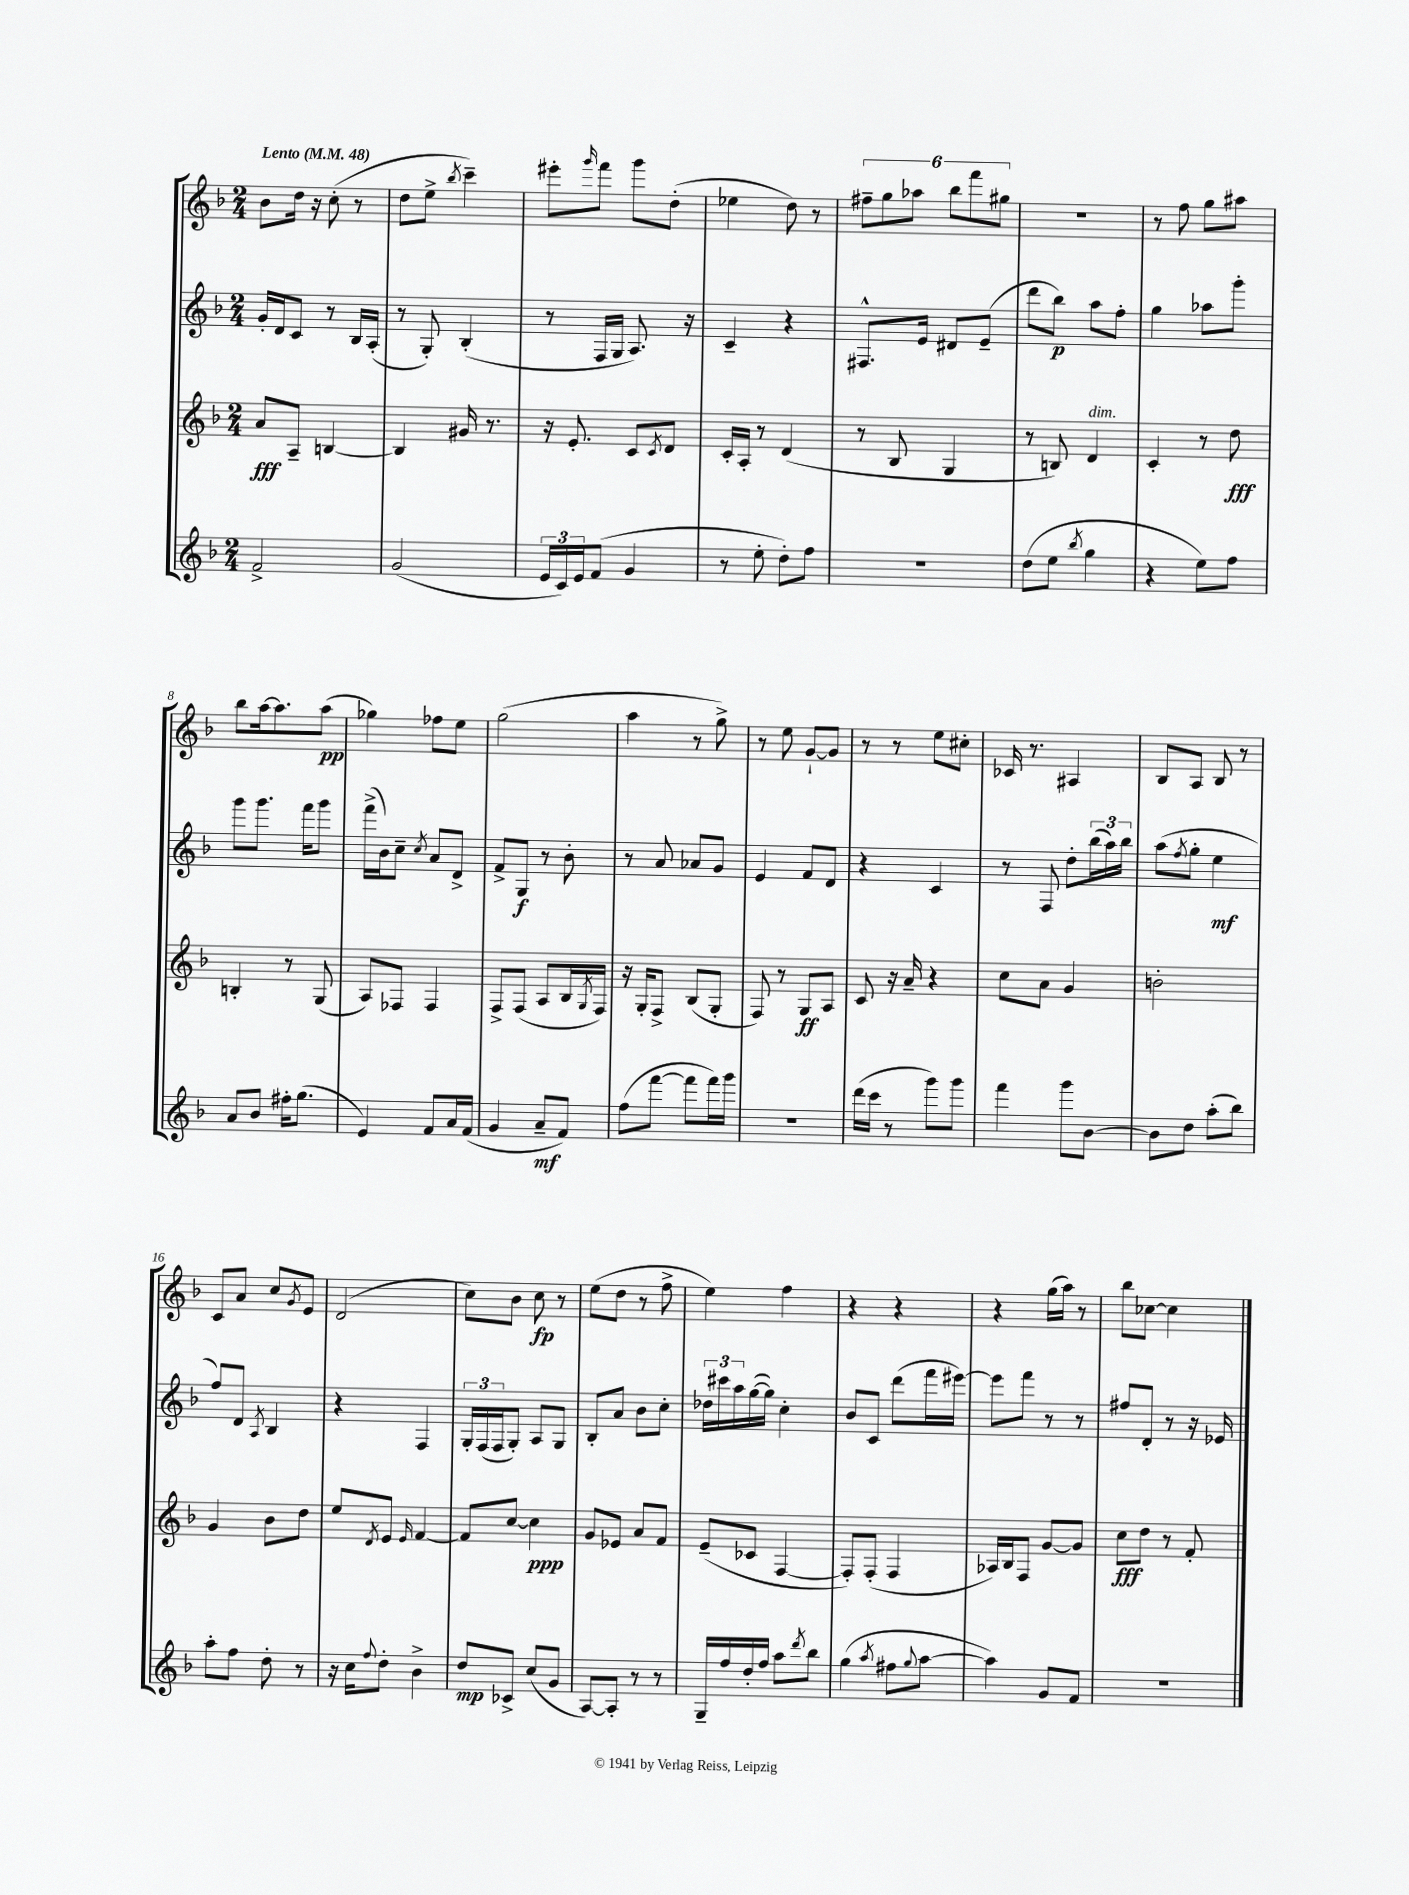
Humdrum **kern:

**kern	**kern	**kern	**kern
*staff4	*staff3	*staff2	*staff1
*clefG2	*clefG2	*clefG2	*clefG2
*k[b-]	*k[b-]	*k[b-]	*k[b-]
*M2/4	*M2/4	*M2/4	*M2/4
*MM48	*MM48	*MM48	*MM48
2f^/	8a/L	16g'/LL	8b-\L
.	.	16d/J	.
.	8A~/J	8c/J	16dd\Jk
.	.	.	16r
.	[4B/	8r	(8cc'\
.	.	16B-/LL	8r
.	.	(16A'/JJ	.
=	=	=	=
(2g/	4B/]	8r	8dd\L
.	.	8G'/)	8ee^\J
.	.	.	8qbb-/
.	16g#/	(4B-'/	4ccc~\)
.	8.r	.	.
=	=	=	=
24e/LL	16r	8r	8eee#'\L
24c/)	.	.	.
.	8.e'/	.	.
24e/J	.	.	.
.	.	.	16qqggg/
(8f/J	.	16F/LL	8fff\J
.	.	16G/JJ	.
4g/	8c/L	8.A/)	8ggg\L
.	8qc/	.	.
.	8d/J	.	(8dd'\J
.	.	16r	.
=	=	=	=
8r	16c'/LL	4c~/	4ee-\
.	16A'/JJ	.	.
8ee'\	8r	.	.
8dd'\L)	(4d/	4r	8dd\)
8ff\J	.	.	8r
=	=	=	=
2r	8r	8.F#^^/L	12ff#~\L
.	.	.	12gg\
.	8B-/	.	.
.	.	.	12aa-\J
.	.	16e/Jk	.
.	4G/	8d#/L	12bb-\L
.	.	.	12fff\
.	.	(8e~/J	.
.	.	.	12gg#\J
=	=	=	=
(8dd\L	8r	8ddd\L	2r
8ee\J	8B/)	8bb-\J)	.
8qbb-/	.	.	.
4gg\	4d/	8aa\L	.
.	.	8ff'\J	.
=	=	=	=
4r	4c'/	4gg\	8r
.	.	.	8ff\
8ee\L)	8r	8aa-\L	8gg\L
8ff\J	8dd\	8ggg'\J	8aa#\J
=	=	=	=
8a/L	4B'/	8ggg\L	8bb-\L
8b-/J	.	8.ggg\J	[16aa\k
.	.	.	8.aa\]
16ff#'\LK	8r	.	.
(8.gg\J	.	16fff\LK	.
.	(8G/	8ggg\J	(8aa\J
=	=	=	=
4e/)	8A/L)	(16fff^\LL	4gg-\)
.	.	16b-\J)	.
.	8F-/J	8cc~\J	.
.	.	8qcc/	.
8f/L	4F-/	8a/L	8ff-\L
16a/L	.	8d^/J	8ee\J
(16f/JJ	.	.	.
=	=	=	=
4g/	8F^/L	8f^/L	(2gg\
.	(8F/J	8G/J	.
8a~/L	8A/L	8r	.
8f/J)	16B-/L	8b-'\	.
.	8qG/	.	.
.	16F/JJ)	.	.
=	=	=	=
(8ff\L	16r	8r	4aa\
.	16G'/LK	.	.
[8fff\J	8F^/J	8a/	.
8fff\]L	(8B-/L	8a-/L	8r
16fff\L)	8G'/J	8g/J	8gg^\)
16ggg\JJ	.	.	.
=	=	=	=
2r	8F/)	4e/	8r
.	8r	.	8ee\
.	8G/L	8f/L	[8g`/L
.	8A/J	8d/J	8g/]J
=	=	=	=
(16ddd\LL	8c/	4r	8r
16ccc\JJ	.	.	.
8r	16r	.	8r
.	16a~/	.	.
8ggg\L)	4r	4c/	8ee\L
8ggg\J	.	.	8cc#'\J
=	=	=	=
4fff\	8cc\L	8r	16c-/
.	.	.	8.r
.	8a\J	8F/	.
8ggg\L	4g/	8dd'\L	4A#/
[8b-\J	.	(24bb-\L	.
.	.	24aa\)	.
.	.	24bb-\JJ	.
=	=	=	=
8b-\]L	2b'\	(8aa\L	8B-/L
.	.	8qff/	.
8dd\J	.	8gg'\J	8A/J
(8aa'\L	.	4ee\	8B-/
8bb-\J)	.	.	8r
=	=	=	=
8aa'\L	4g/	8ff/L)	8c/L
8ff\J	.	8d/J	8a/J
.	.	8qA/	.
8dd'\	8b-\L	4B-/	8cc/L
.	.	.	8qg/
8r	8dd\J	.	8e/J
=	=	=	=
16r	8ee/L	4r	(2d/
16cc\LK	.	.	.
8qqff/	8qd/	.	.
8dd'\J	8e/J	.	.
.	16qqe/	.	.
4b-^\	[4f/	4F/	.
=	=	=	=
8dd/L	8f/]L	24G'/LL	8cc\L)
.	.	(24F/	.
.	.	24F/J	.
8c-^/J	[8cc/J	8G'/J)	8b-\J
(8cc/L	4cc\]	8A/L	8cc\
8g/J	.	8G/J	8r
=	=	=	=
[8A/L)	8g/L	8B-'/L	(8ee\L
8A'/]J	8e-/J	8a/J	8dd\J
8r	8a/L	8b-\L	8r
8r	8f/J	8cc'\J	8ff^\
=	=	=	=
16G~/LL	(8e~/L	24dd-\LL	4ee\)
.	.	24ccc#\	.
16ff/	.	.	.
.	.	24aa\	.
16dd'/	8c-/J	([16gg\	.
16ff/JJ	.	16gg\]JJ)	.
8aa\L	[4F/	4cc'\	4ff\
8qddd/	.	.	.
8bb-\J	.	.	.
=	=	=	=
(4gg\	8F'/]L)	8b-/L	4r
.	(8F'/J	8c/J	.
8qaa/	.	.	.
8ff#\L	4F/	(8ddd\L	4r
8qqgg/	.	.	.
[8aa\J	.	16fff\L	.
.	.	[16eee#\JJ)	.
=	=	=	=
4aa\])	16A-/LL)	8eee#\]L	4r
.	16B-/J	.	.
.	8F/J	8fff\J	.
8g/L	[8g/L	8r	(16gg\LL
.	.	.	16aa\JJ)
8f/J	8g/]J	8r	8r
=	=	=	=
2r	8cc\L	8ff#/L	8bb-\L
.	8dd\J	8d'/J	[8cc-\J
.	8r	8r	4cc-\]
.	8f'/	16r	.
.	.	16e-/	.
==	==	==	==
*-	*-	*-	*-
